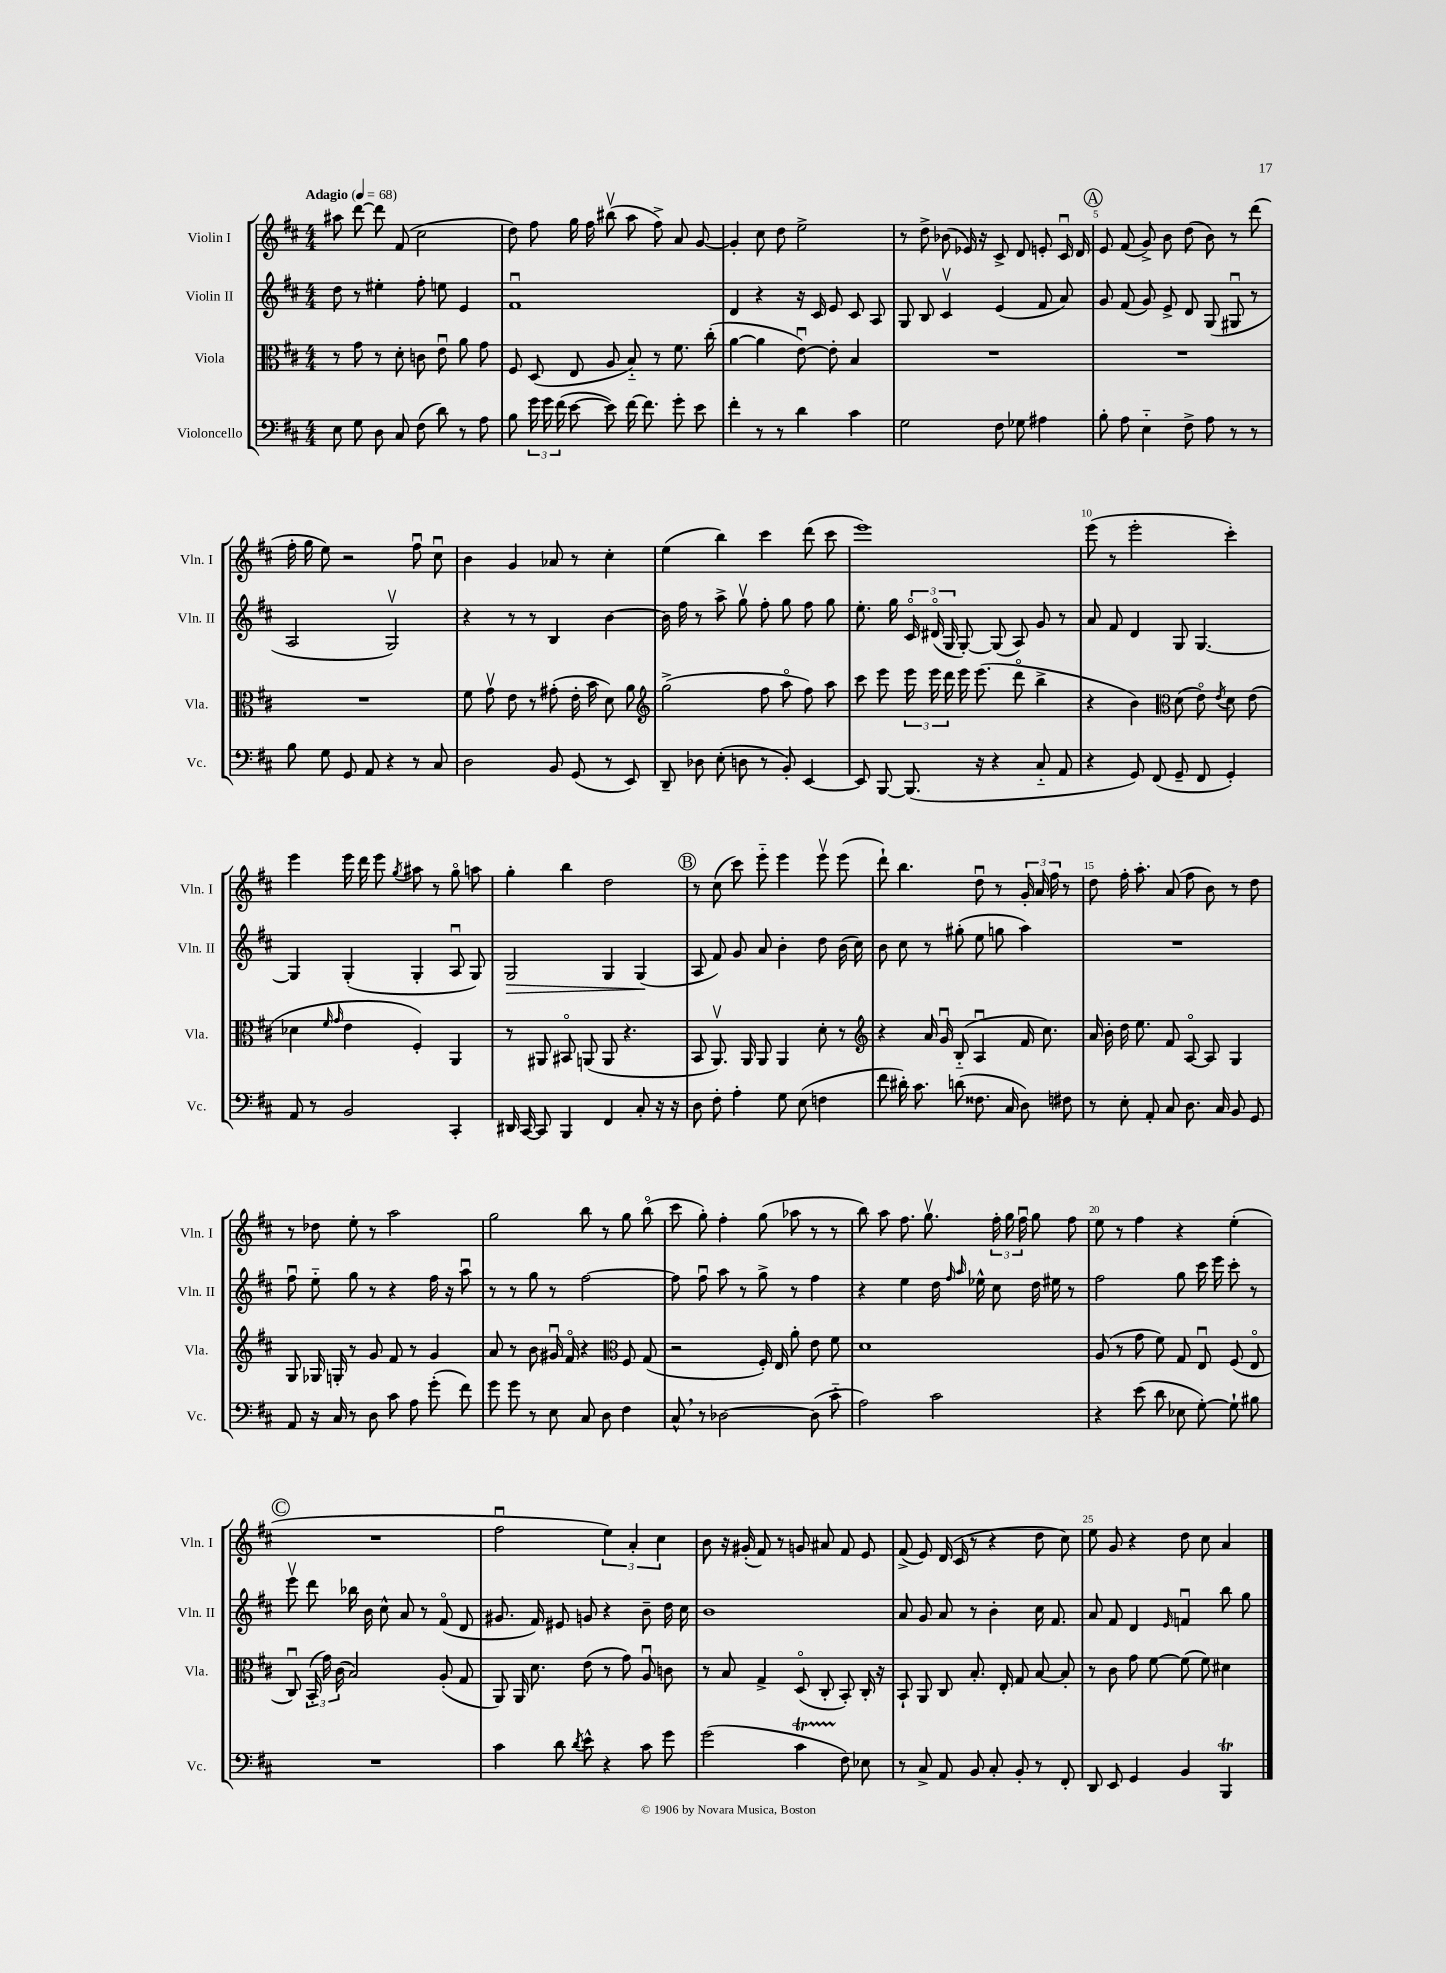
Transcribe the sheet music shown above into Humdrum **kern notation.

**kern	**kern	**kern	**kern
*staff4	*staff3	*staff2	*staff1
*clefF4	*clefC3	*clefG2	*clefG2
*k[f#c#]	*k[f#c#]	*k[f#c#]	*k[f#c#]
*M4/4	*M4/4	*M4/4	*M4/4
*MM68	*MM68	*MM68	*MM68
8E	8r	8dd	8aa#
8G	8g	8r	[8ddd
8D	8r	4ee#'	8ddd]
8C#	8d'	.	(8f#
(8F#	8c	8ff#'	2cc#
8d)	8eu	8ee	.
8r	8a	4e	.
8A	8g	.	.
=	=	=	=
8B	8F#	1f#u	8dd)
24g	(8D	.	8ff#
24g	.	.	.
(24f#	.	.	.
[8e	8E	.	16gg
.	.	.	16ff#
8e])	8A	.	(8bb#v
[16f#	8B'~)	.	8aa
8.f#]	.	.	.
.	8r	.	8ff#^)
8g'	8.f#	.	8a
8e	.	.	[8g
.	(16cc#'	.	.
=	=	=	=
4f#'	[4a	4d	4g']
8r	4a]	4r	8cc#
8r	.	.	8dd
4d	[8eu)	16r	2ee^
.	.	16c#	.
.	8e']	8e	.
4c#	4B	8c#	.
.	.	8A	.
=	=	=	=
2G	1r	8G	8r
.	.	8B	8dd^
.	.	4c#v	(8b-
.	.	.	16e-)
.	.	.	16r
8F#	.	(4e	8c#^
8G-	.	.	8d
4A#	.	8f#	8e'
.	.	8a)	16c#u
.	.	.	16d
=	=	=	=
8B'	1r	8g	8e
8A	.	(8f#	(8f#
4E'~	.	8g)	8g^)
.	.	8e^	8b
8F#^	.	8d	(8dd
8A	.	(8G	8b)
8r	.	8G#u	8r
8r	.	8r	(8ddd
=	=	=	=
8B	1r	2A	16ff#'
.	.	.	16gg
8G	.	.	8ee)
8GG	.	.	2r
8AA	.	.	.
4r	.	2Gv)	.
8r	.	.	8ff#u
8C#	.	.	8cc#u
=	=	=	=
2D	8f#	4r	4b
.	8gv	.	.
.	8e	8r	4g
.	8r	8r	.
8BB	(8g#'	4B	8a-
(8GG	16e'	.	8r
.	16b	.	.
8r	8d)	[4b	4cc#'
8EE)	8a	.	.
=	=	=	=
*	*clefG2	*	*
8DD~	(2gg^	16b]	(4ee
.	.	16ff#	.
8D-	.	8r	.
(8E'	.	8aa^	4bb)
8D	.	8ggv	.
8r	8ff#	8ff#'	4ccc#
8BB')	8aao	8gg	.
[4EE	8ff#)	8ff#	(8ddd
.	8aa	8gg	8ccc#
=	=	=	=
8EE]	8ccc#	8.ee'	1eee)
[8BBB	8eee	.	.
.	.	16gg	.
(8.BBB]	24eee	24c#o	.
.	24eee	(24d#o	.
.	24ddd	24G	.
.	16eee	[8G')	.
16r	(8.eee	.	.
4r	.	(8G]	.
.	8dddo	8A)	.
8C#'~	4bb^	8g	.
8AA	.	8r	.
=	=	=	=
4r	4r	8a	(8eee
.	.	8f#	8r
8GG)	4b)	4d	2eee'
(8FF#	.	.	.
*	*clefC3	*	*
8GG~	(8d	8G	.
8FF#	8eo)	[4.G	.
.	8qe	.	.
4GG')	8d	.	4ccc#')
.	(8e	.	.
=	=	=	=
8AA	4d-	4G]	4eee
8r	.	.	.
.	16qqf#	.	.
.	16qqg	.	.
2BB	4e	(4G'	16eee
.	.	.	16ddd
.	.	.	8eee
.	.	.	8qgg
.	4F#')	4G'	8aa#
.	.	.	8r
4CC#'	4AA	8Au	8ggo
.	.	8G)	8aa
=	=	=	=
16DD#	8r	2G	4gg'
[16CC#	.	.	.
8CC#]	8AA#	.	.
4BBB	8BB#o	.	4bb
.	(8AA	.	.
4FF#	8AA	4G	2dd
.	4.r	.	.
8C#'	.	(4G	.
16r	.	.	.
16r	.	.	.
=	=	=	=
8D	8BB	8A	8r
8F#'	8.AAv)	8f#)	(8cc#
4A'	.	8g	8ccc#)
.	16AA	.	.
.	8AA	8a	8eee'~
8G	4AA	4b'	4eee
(8E	.	.	.
4F	8d'	8dd	8eeev
.	8r	(16b	(8eee
.	.	16cc#)	.
=	=	=	=
*	*clefG2	*	*
8f#	4r	8b	8ddd`)
16d#')	.	8cc#	4.bb
8.c#	.	.	.
.	16a	8r	.
.	16gu	.	.
(8d	(8B'~	(8gg#'	.
8.F##	4Au	8ee	8ddu
.	.	8gg	8r
16C#	.	.	.
8D)	16f#	4aa)	24g'
.	.	.	24a
.	8.cc#)	.	.
.	.	.	24ff#
8F#	.	.	8r
=	=	=	=
8r	16a	1r	8dd
.	16b'	.	.
8E'	16dd	.	16ff#'
.	8.ee	.	8.aa'
8AA'	.	.	.
8C#	8f#	.	(8a
8.D	[8Ao	.	8ff#
.	8A]	.	8b)
16C#	.	.	.
8BB	4G	.	8r
8GG	.	.	8dd
=	=	=	=
8AA	8G	8ff#u	8r
16r	16G-	8ee'~	8dd-
16C#	16G'	.	.
8r	8r	8gg	8ee'
8D	8g	8r	8r
8c#	8f#	4r	2aa
8A	8r	.	.
(8g'	4g	16ff#	.
.	.	16r	.
8f#)	.	8aau	.
=	=	=	=
8g	8a	8r	2gg
8g	8r	8r	.
8r	8b	8gg	.
8E	16g#u	8r	.
.	16f#o	.	.
8C#	4r	[2ff#	8bb
8D	.	.	8r
*	*clefC3	*	*
4F#	8F#	.	8gg
.	(8G	.	(8bbo
=	=	=	=
8C#^^	2r	8ff#]	8ccc#
8r	.	8ff#u	8gg')
[2D-	.	8aa	4ff#'
.	.	8r	.
.	16F#')	8gg^	(8gg
.	16E	.	.
.	8a'	8r	8aa-
(8D-]	8e	4ff#	8r
8c#'~	8f#	.	8r
=	=	=	=
2A)	1d	4r	8bb)
.	.	.	8aa
.	.	4ee	8.ff#
.	.	.	8.ggv
2c#	.	16dd	.
.	.	16qqff#	.
.	.	16qqaa	.
.	.	16ee-^^	.
.	.	8cc#	24ff#'
.	.	.	24gg
.	.	.	24ff#u
.	.	16dd	8gg
.	.	16ee#	.
.	.	8r	8ff#
=	=	=	=
4r	(8A	2ff#	8ee
.	8r	.	8r
(8e	8g	.	4ff#
8d	8f#)	.	.
8E-	8G	8gg	4r
[8G')	8Eu	16ccc#	.
.	.	16eee	.
8G`]	(8F#	8ccc#'	(4ee'
8B#	8Eo	8r	.
=	=	=	=
1r	8C#u)	8eeev	1r
.	(24BB'	8ddd	.
.	24g)	.	.
.	(24c#	.	.
.	2B)	16bb-	.
.	.	16b	.
.	.	8cc#^^	.
.	.	8a	.
.	.	8r	.
.	(8A'	(8f#o	.
.	8G	8d	.
=	=	=	=
4c#	8AA)	8.g#	2ff#u
.	16AA	.	.
.	8.d	16f#)	.
8d	.	8e#	.
8qd	.	.	.
8e^^	(8e	8g	.
4r	8r	4r	6ee)
.	8g)	.	.
.	.	.	6a'
8c#	8Au	8b~	.
.	.	.	6cc#
8g	8c	16dd	.
.	.	16cc#	.
=	=	=	=
(2g	8r	1b	8b
.	8B	.	16r
.	.	.	(16g#'
.	4G^	.	8f#)
.	.	.	8r
4c#	(8Do	.	8g
.	8C#'	.	8a#
8F#)	8BB')	.	8f#
8E-	16C#'	.	8e
.	16r	.	.
=	=	=	=
8r	8BB`	8a	(8f#^
8C#^	8AA	8g	8e)
8AA	8C#	8a	(16d
.	.	.	16c#
8BB	8.B'	8r	8r
8C#'	.	4b'	4r
.	16E'	.	.
8BB'	8G	.	.
8r	[8B	16cc#	8dd
.	.	8.f#	.
8FF#'	8B']	.	8cc#)
=	=	=	=
8DD	8r	8a	8ee
8EE	8c#	8f#	8g
4GG	8g	4d	4r
.	[8f#	.	.
.	.	16qqe	.
4BB	(8f#]	4fu	8dd
.	8f#)	.	8cc#
4BBB	4d#	8bb	4a
.	.	8gg	.
==	==	==	==
*-	*-	*-	*-
